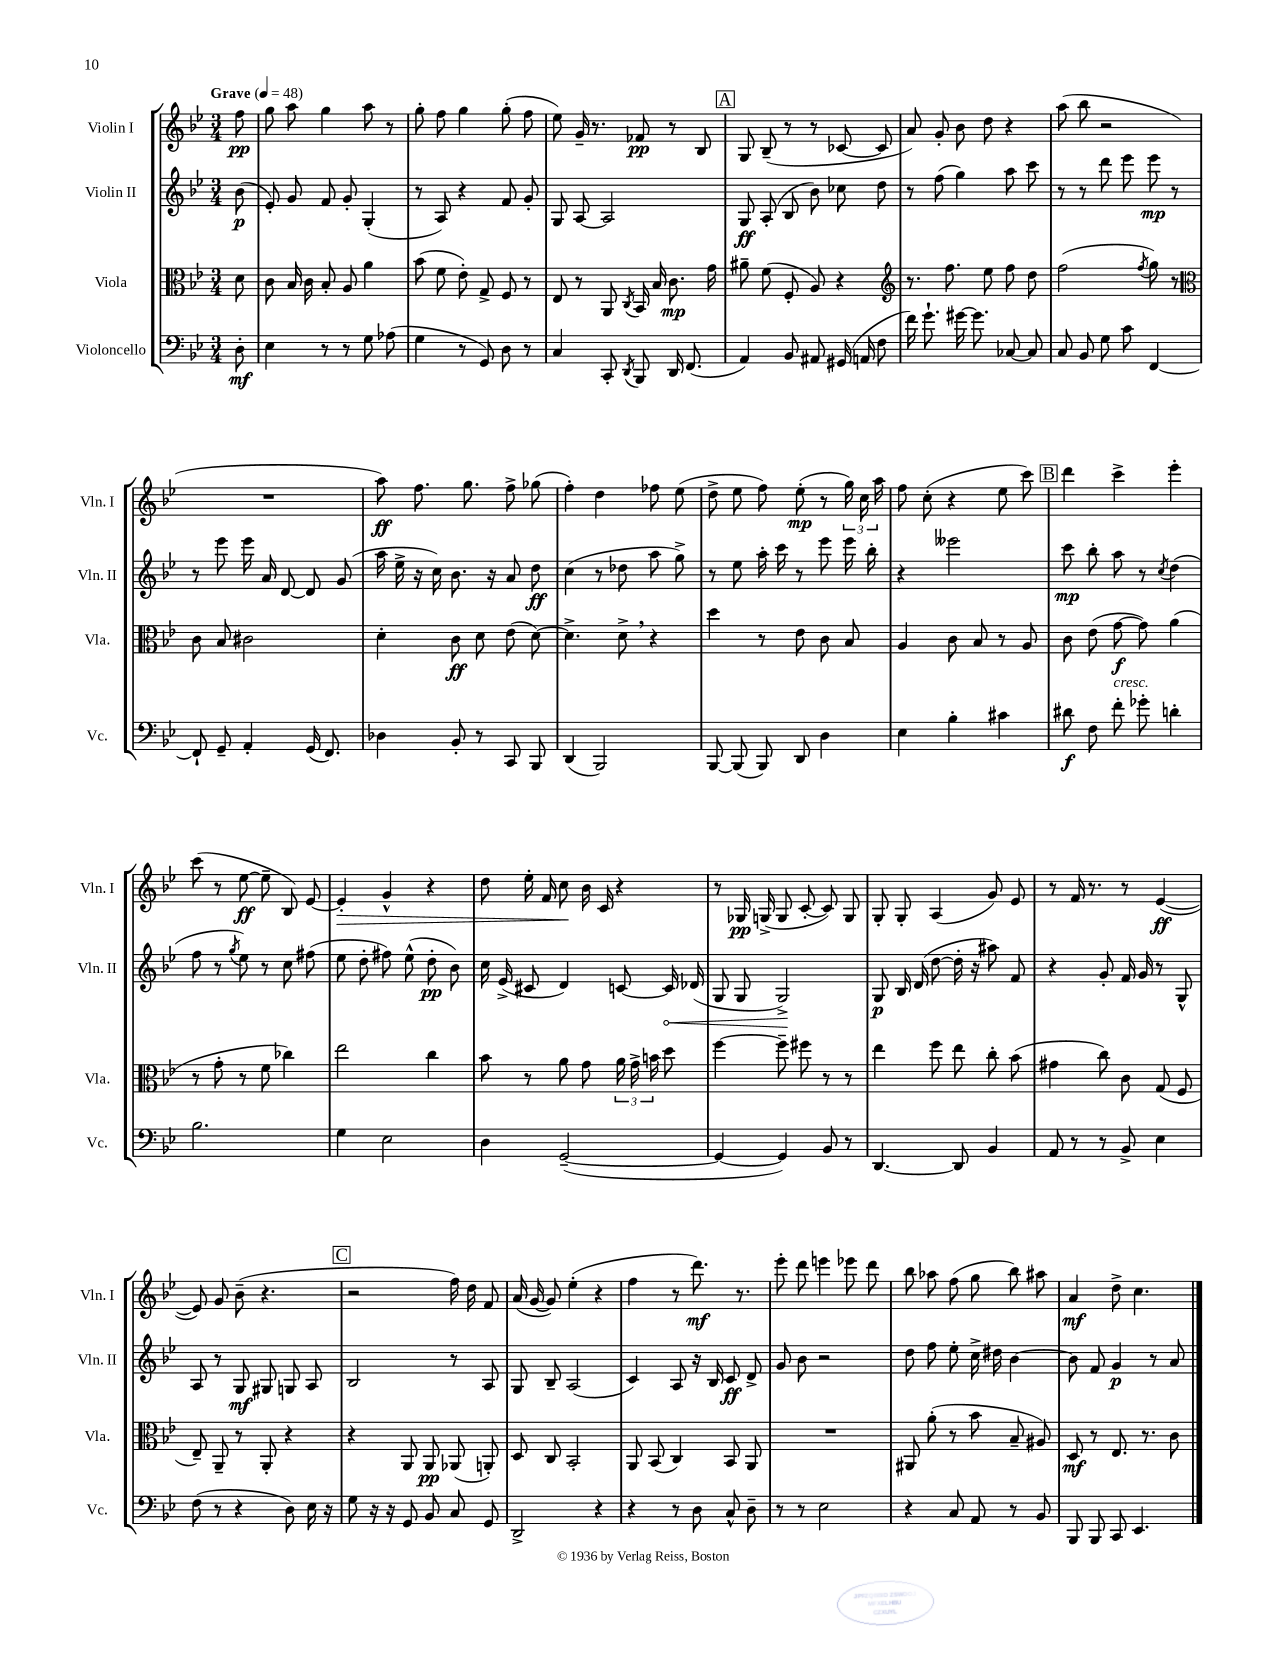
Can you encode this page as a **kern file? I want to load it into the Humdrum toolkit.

**kern	**dynam	**kern	**dynam	**kern	**dynam	**kern	**dynam
*part4	*part4	*part3	*part3	*part2	*part2	*part1	*part1
*staff4	*staff4	*staff3	*staff3	*staff2	*staff2	*staff1	*staff1
*I"Violoncello	*	*I"Viola	*	*I"Violin II	*	*I"Violin I	*
*I'Vc.	*	*I'Vla.	*	*I'Vln. II	*	*I'Vln. I	*
*clefF4	*	*clefC3	*	*clefG2	*	*clefG2	*
*k[b-e-]	*	*k[b-e-]	*	*k[b-e-]	*	*k[b-e-]	*
*M3/4	*	*M3/4	*	*M3/4	*	*M3/4	*
*MM48	*	*MM48	*	*MM48	*	*MM48	*
=	=	=	=	=	=	=	=
!	!	!	!	!	!	!LO:TX:a:B:t=Grave	!
8D'\	mf	8d\	.	(8b-\	p	8ff\	pp
=1	=1	=1	=1	=1	=1	=1	=1
4E-\	.	8c\	.	8e-'/)	.	8gg\	.
.	.	16B-/	.	8g/	.	8aa\	.
.	.	16c\	.	.	.	.	.
8r	.	8B-'/	.	8f/	.	4gg\	.
8r	.	8A/	.	8g'/	.	.	.
8G\	.	4a\	.	(4G'/	.	8aa\	.
(8A-X\	.	.	.	.	.	8r	.
=2	=2	=2	=2	=2	=2	=2	=2
4G\	.	(8b-\	.	8r	.	8gg'\	.
.	.	8f\	.	8A/)	.	8ff\	.
8r	.	8e-'\)	.	4r	.	4gg\	.
8GG/)	.	8G^/	.	.	.	.	.
8D\	.	8F/	.	8f/	.	(8gg'\	.
8r	.	8r	.	8g'/	.	8ff\	.
=3	=3	=3	=3	=3	=3	=3	=3
4C/	.	8E-/	.	8G/	.	8ee-\)	.
.	.	8r	.	[8A/	.	16g~/	.
.	.	.	.	.	.	8.r	.
8CC'/	.	8AA/	.	2A/]	.	.	.
8qDD/	.	8qC/	.	.	.	.	.
8BBB-/	.	16BB-/	.	.	.	8f-X/	pp
.	.	16B-/	.	.	.	.	.
16DD/	.	8.c\	mp	.	.	8r	.
(8.FF/	.	.	.	.	.	.	.
.	.	.	.	.	.	8B-/	.
.	.	16g\	.	.	.	.	.
!!LO:REH:place=s1:t=A
=4	=4	=4	=4	=4	=4	=4	=4
4AA/)	.	8a#X~\	.	8G/	ff	8G/	.
.	.	(8f\	.	(8A'/	.	(8B-~/	.
8BB-/	.	8F'/	.	8B-/	.	8r	.
8AA#X/	.	8A/)	.	8b-\)	.	8r	.
(16GG#X/	.	4r	.	8cc-X\	.	[8c-X/	.
16AAn/	.	.	.	.	.	.	.
8F\	.	.	.	8dd\	.	8c-/]	.
=5	=5	=5	=5	=5	=5	=5	=5
*	*	*clefG2	*	*	*	*	*
16f\)	.	8.r	.	8r	.	8a/)	.
8.g`\	.	.	.	.	.	.	.
.	.	.	.	(8ff\	.	8g'/	.
.	.	8.ff\	.	.	.	.	.
[16g#X\	.	.	.	4gg\)	.	8b-\	.
8.g#\]	.	.	.	.	.	.	.
.	.	8ee-\	.	.	.	8dd\	.
[8C-X/	.	8ff\	.	8aa\	.	4r	.
8C-/]	.	8dd\	.	8ccc\	.	.	.
=6	=6	=6	=6	=6	=6	=6	=6
8C/	.	(2ff\	.	8r	.	(8aa\	.
8BB-/	.	.	.	8r	.	8bb-\	.
8G\	.	.	.	8ddd\	.	2r	.
8c\	.	.	.	8eee-\	.	.	.
.	.	8qff/	.	.	.	.	.
[4FF/	.	8gg\)	.	8eee-\	mp	.	.
.	.	8r	.	8r	.	.	.
!!LO:LB:g=z
=7	=7	=7	=7	=7	=7	=7	=7
*	*	*clefC3	*	*	*	*	*
8FF`/]	.	8c\	.	8r	.	2.r	.
8GG~/	.	8B-/	.	8eee-\	.	.	.
4AA'/	.	2c#X\	.	16eee-\	.	.	.
.	.	.	.	16a/	.	.	.
.	.	.	.	[8d/	.	.	.
(16GG/	.	.	.	8d/]	.	.	.
8.FF/)	.	.	.	.	.	.	.
.	.	.	.	(8g/	.	.	.
=8	=8	=8	=8	=8	=8	=8	=8
4D-X\	.	4d'\	.	16aa\	.	8aa\)	ff
.	.	.	.	16ee-^\	.	.	.
.	.	.	.	16r	.	8.ff\	.
.	.	.	.	16cc\)	.	.	.
8BB-'/	.	8c\	ff	8.b-\	.	.	.
.	.	.	.	.	.	8.gg\	.
8r	.	8d\	.	.	.	.	.
.	.	.	.	16r	.	.	.
8CC/	.	(8e-\	.	8a/	.	8ff^\	.
8BBB-/	.	[8d\)	.	8dd\	ff	(8gg-X\	.
=9	=9	=9	=9	=9	=9	=9	=9
(4DD/	.	4.d^\]	.	(4cc\	.	4ff'\)	.
2BBB-/)	.	.	.	8r	.	4dd\	.
.	.	8d^,\	.	8dd-X\	.	.	.
.	.	4r	.	8aa\	.	8ff-X\	.
.	.	.	.	8gg^\)	.	(8ee-\	.
=10	=10	=10	=10	=10	=10	=10	=10
[8BBB-/	.	4dd\	.	8r	.	8dd^\	.
(8BBB-/]	.	.	.	8ee-\	.	8ee-\	.
8BBB-/)	.	8r	.	16aa'\	.	8ff\)	.
.	.	.	.	16ccc\	.	.	.
8DD/	.	8e-\	.	8r	.	(8ee-'\	mp
4D\	.	8c\	.	8eee-\	.	8r	.
.	.	8B-/	.	16eee-\	.	24gg\)	.
.	.	.	.	.	.	24cc\	.
.	.	.	.	16bb-'\	.	.	.
.	.	.	.	.	.	24aa\	.
=11	=11	=11	=11	=11	=11	=11	=11
4E-\	.	4A/	.	4r	.	8ff\	.
.	.	.	.	.	.	(8cc'\	.
4B-'\	.	8c\	.	2eee--X\	.	4r	.
.	.	8B-/	.	.	.	.	.
4c#X\	.	8r	.	.	.	8ee-\	.
.	.	8A/	.	.	.	8ccc\)	.
!!LO:REH:place=s1:t=B
=12	=12	=12	=12	=12	=12	=12	=12
8d#X\	f	8c\	.	8ccc\	mp	4ddd\	.
8F\	.	(8e-\	.	8bb-'\	.	.	.
!LO:TX:a:i:t=cresc.	!	!	!	!	!	!	!
8f'\	.	[8g\	f	8aa\	.	4ccc^\	.
8g-X'\	.	8g\])	.	8r	.	.	.
.	.	.	.	8qcc/	.	.	.
4dn'\	.	(4a\	.	(4dd\	.	4eee-'\	.
!!LO:LB:g=z
=13	=13	=13	=13	=13	=13	=13	=13
2.B-\	.	8r	.	8ff\	.	(8ccc\	.
.	.	8g'\	.	8r	.	8r	.
.	.	.	.	8qgg/	.	.	.
.	.	8r	.	8ee-\)	.	[8ee-\	ff
.	.	8f\	.	8r	.	8ee-~\]	.
.	.	4cc-X\)	.	8cc\	.	8B-/)	.
.	.	.	.	(8ff#X\	.	[8e-/	.
=14	=14	=14	=14	=14	=14	=14	=14
!	!	!	!	!	!	!	!LO:HP:b
4G\	.	2ee-\	.	8ee-\	.	4e-'/]	>
.	.	.	.	8dd'\	.	.	.
2E-\	.	.	.	8ff#X\)	.	4g^^/	.
.	.	.	.	(8ee-^^\	.	.	.
.	.	4cc\	.	8dd'\	pp	4r	.
.	.	.	.	8b-\)	.	.	.
=15	=15	=15	=15	=15	=15	=15	=15
4D\	.	8b-\	.	16cc\	.	8dd\	.
.	.	.	.	(16e-^/	.	.	.
.	.	8r	.	8c#X/	.	16ee-'\	.
.	.	.	.	.	.	16f/	.
([2GG~/	.	8a\	.	4d/)	.	8cc\	.
.	.	8g\	.	.	.	16b-\	]
.	.	.	.	.	.	16c/	.
.	.	24a\	.	[8cn/	.	4r	.
.	.	24g^\	.	.	.	.	.
.	.	24bn\	.	.	.	.	.
!	!	!	!	!	!LO:HP:b	!	!
.	.	8dd\	.	16c/]	<	.	.
.	.	.	.	(16d-X/	.	.	.
=16	=16	=16	=16	=16	=16	=16	=16
4GG/_	.	[4ff\	.	8G/	.	8r	.
.	.	.	.	8G/	.	16G-X/	pp
.	.	.	.	.	.	(16Gn^/	.
4GG/])	.	8ff~\]	.	2G^/)	.	8G/	.
.	.	8ff#X\	.	.	.	[8c'/	.
8BB-/	.	8r	.	.	.	8c/])	.
8r	.	8r	.	.	.	8G/	.
.	.	.	.	.	[	.	.
=17	=17	=17	=17	=17	=17	=17	=17
[4.DD/	.	4ee-\	.	8G/	p	8G'/	.
.	.	.	.	16B-/	.	8G'/	.
.	.	.	.	(16d/	.	.	.
.	.	8ff\	.	[8dd\	.	(4A/	.
8DD/]	.	8ee-\	.	16dd'\]	.	.	.
.	.	.	.	16r	.	.	.
4BB-/	.	8cc'\	.	8aa#X\)	.	8g/)	.
.	.	(8b-\	.	8f/	.	8e-/	.
=18	=18	=18	=18	=18	=18	=18	=18
8AA/	.	4g#X\	.	4r	.	8r	.
8r	.	.	.	.	.	16f/	.
.	.	.	.	.	.	8.r	.
8r	.	8cc\)	.	8g'/	.	.	.
8BB-^/	.	8c\	.	16f/	.	8r	.
.	.	.	.	16g/	.	.	.
4E-\	.	(8G/	.	8r	.	([4e-/	ff
.	.	8F/	.	8G^^/	.	.	.
!!LO:LB:g=z
=19	=19	=19	=19	=19	=19	=19	=19
(8F\	.	8E-~/)	.	8A/	.	8e-/])	.
8r	.	8AA~/	.	8r	.	8g/	.
4r	.	8r	.	8G/	mf	(8b-~\	.
.	.	8AA'/	.	8G#X/	.	4.r	.
8D\)	.	4r	.	8Gn/	.	.	.
16E-\	.	.	.	8A/	.	.	.
16r	.	.	.	.	.	.	.
!!LO:REH:place=s1:t=C
=20	=20	=20	=20	=20	=20	=20	=20
8G\	.	4r	.	2B-/	.	2r	.
16r	.	.	.	.	.	.	.
16r	.	.	.	.	.	.	.
8GG/	.	8AA/	.	.	.	.	.
8BB-/	.	8AA/	pp	.	.	.	.
8C/	.	(8AA-X/	.	8r	.	16ff\)	.
.	.	.	.	.	.	16dd\	.
8GG/	.	8AAn'/)	.	8A/	.	8f/	.
=21	=21	=21	=21	=21	=21	=21	=21
2DD^/	.	8D/	.	8G/	.	(16a/	.
.	.	.	.	.	.	[16g/	.
.	.	8C/	.	8B-~/	.	8g/])	.
.	.	2BB-'/	.	(2A/	.	(4ee-'\	.
4r	.	.	.	.	.	4r	.
=22	=22	=22	=22	=22	=22	=22	=22
4r	.	8AA/	.	4c/)	.	4ff\	.
.	.	(8BB-/	.	.	.	.	.
8r	.	4C/)	.	8A/	.	8r	.
8D\	.	.	.	16r	.	8.ddd\)	mf
.	.	.	.	16B-/	.	.	.
8C^^/	.	8BB-/	.	8c/	ff	.	.
.	.	.	.	.	.	8.r	.
8D~\	.	8AA/	.	8d^/	.	.	.
=23	=23	=23	=23	=23	=23	=23	=23
8r	.	2.r	.	8g/	.	8eee-'\	.
8r	.	.	.	8b-\	.	8ddd\	.
2E-\	.	.	.	2r	.	4eeen\	.
.	.	.	.	.	.	8eee-X\	.
.	.	.	.	.	.	8ddd\	.
=24	=24	=24	=24	=24	=24	=24	=24
4r	.	8AA#X/	.	8dd\	.	8bb-\	.
.	.	(8a'\	.	8ff\	.	8aa-X\	.
8C/	.	8r	.	8ee-'\	.	(8ff\	.
8AA/	.	8b-\	.	16cc^\	.	8gg\	.
.	.	.	.	16dd#X\	.	.	.
8r	.	8B-~/	.	[4b-\	.	8bb-\)	.
8BB-/	.	8A#X/)	.	.	.	8aa#X\	.
=25	=25	=25	=25	=25	=25	=25	=25
8BBB-/	.	8D/	mf	8b-\]	.	4a/	mf
8BBB-/	.	8r	.	8f/	.	.	.
8CC/	.	8.E-/	.	4g/	p	8dd^\	.
4.EE-/	.	.	.	.	.	4.cc\	.
.	.	8.r	.	.	.	.	.
.	.	.	.	8r	.	.	.
.	.	8c\	.	8a/	.	.	.
==	==	==	==	==	==	==	==
*-	*-	*-	*-	*-	*-	*-	*-
